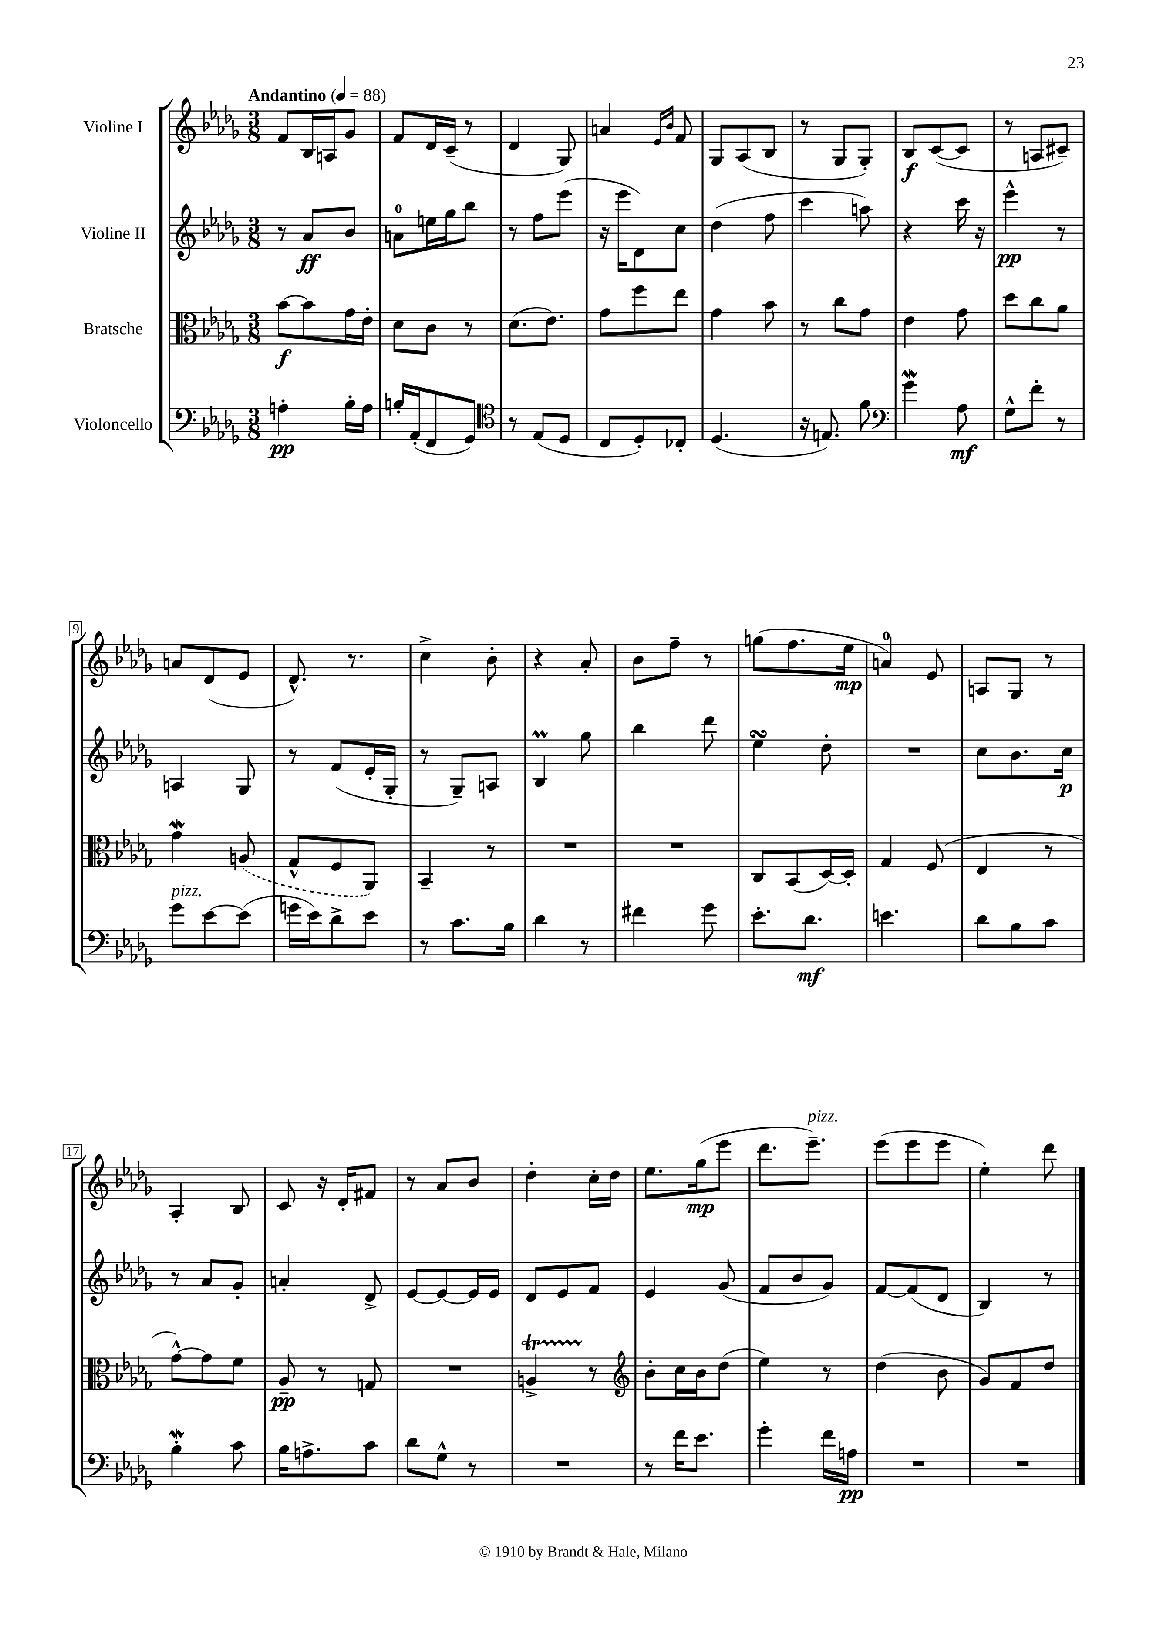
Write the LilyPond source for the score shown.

<<
\new StaffGroup <<
\new Staff = "s0" \with { instrumentName = "Violine I" } {
    \clef treble \key des \major \numericTimeSignature \time 3/8 \tempo "Andantino" 4 = 88
    f'8 bes16 a16 ges'8 |
    f'8 des'16 c'16--( r8 |
    des'4 ges8) |
    a'4 \grace { ees'16 bes'16 } f'8 |
    ges8 aes8( bes8 |
    r8 ges8 ges8-.) |
    bes8\f c'8~( c'8 |
    r8 a8 cis'8--) |
    a'8 des'8( ees'8 |
    des'8.-^) r8. |
    c''4-> bes'8-. |
    r4 aes'8-. |
    bes'8 f''8-- r8 |
    g''8( f''8. ees''16\mp |
    a'4-0) ees'8 |
    a8 ges8 r8 |
    aes4-. bes8 |
    c'8 r16 des'16-. fis'8 |
    r8 aes'8 bes'8 |
    des''4-. c''16-. des''16 |
    ees''8. ges''16\mp( ees'''8 |
    des'''8. ees'''8.--^\markup { \italic "pizz." }) |
    ees'''8( ees'''8 ees'''8 |
    ees''4-.) des'''8 \bar "|." |
}
\new Staff = "s1" \with { instrumentName = "Violine II" } {
    \clef treble \key des \major \numericTimeSignature \time 3/8
    r8 aes'8\ff bes'8 |
    a'8-0 e''16 ges''16 bes''8 |
    r8 f''8 ees'''8( |
    r16 ees'''16 des'8) c''8 |
    des''4( f''8 |
    c'''4 a''8) |
    r4 c'''16 r16 |
    ees'''4-^\pp r8 |
    a4 ges8 |
    r8 f'8( ees'16-. ges16-. |
    r8 ges8--) a8 |
    bes4\prall ges''8 |
    bes''4 des'''8 |
    ees''4\turn des''8-. |
    R4. |
    c''8 bes'8. c''16\p |
    r8 aes'8 ges'8-. |
    a'4-. des'8-> |
    ees'8~ ees'8~ ees'16 ees'16 |
    des'8 ees'8 f'8 |
    ees'4 ges'8( |
    f'8 bes'8 ges'8) |
    f'8~ f'8( des'8 |
    bes4) r8 \bar "|." |
}
\new Staff = "s2" \with { instrumentName = "Bratsche" } {
    \clef alto \key des \major \numericTimeSignature \time 3/8
    bes'8~\f bes'8 ges'16 ees'16-. |
    des'8 c'8 r8 |
    des'8.( ees'8.) |
    ges'8 f''8 ees''8 |
    ges'4 bes'8 |
    r8 c''8 ges'8 |
    ees'4 ges'8 |
    des''8 c''8 aes'8 |
    ges'4\mordent \once \slurDashed a8( |
    ges8-^ f8 aes,8) |
    bes,4-- r8 |
    R4. |
    R4. |
    c8 bes,8( des16~) des16-. |
    ges4 f8( |
    ees4 r8 |
    ges'8~-^) ges'8 f'8 |
    aes8--\pp r8 g8 |
    R4. |
    a4->\startTrillSpan r8\stopTrillSpan |
    \clef treble bes'8-. c''16 bes'16 des''8( |
    ees''4) r8 |
    des''4( bes'8 |
    ges'8) f'8 des''8 \bar "|." |
}
\new Staff = "s3" \with { instrumentName = "Violoncello" } {
    \clef bass \key des \major \numericTimeSignature \time 3/8
    a4-.\pp bes16-. a16 |
    b16-. aes,16-.( f,8 ges,8) |
    \clef tenor r8 ees8( des8 |
    c8 des8-.) ces8-. |
    des4.( |
    r16 e8.) f'8 |
    \clef bass ges'4\mordent aes8\mf |
    ges8-^ f'8-. r8 |
    ges'8^\markup { \italic "pizz." } ees'8~ ees'8( |
    g'16 ees'16) des'8-> ees'8 |
    r8 c'8. bes16 |
    des'4 r8 |
    fis'4 ges'8 |
    ees'8.-. des'8.\mf |
    e'4. |
    des'8 bes8 c'8 |
    bes4-.\mordent c'8 |
    bes16 a8.-> c'8 |
    des'8 ges8-^ r8 |
    R4. |
    r8 f'16 ees'8. |
    ges'4-. f'16 a16\pp |
    R4. |
    R4. \bar "|." |
}
>>
>>
\layout { \context { \Score \override BarNumber.stencil = #(make-stencil-boxer 0.1 0.3 ly:text-interface::print) } }
